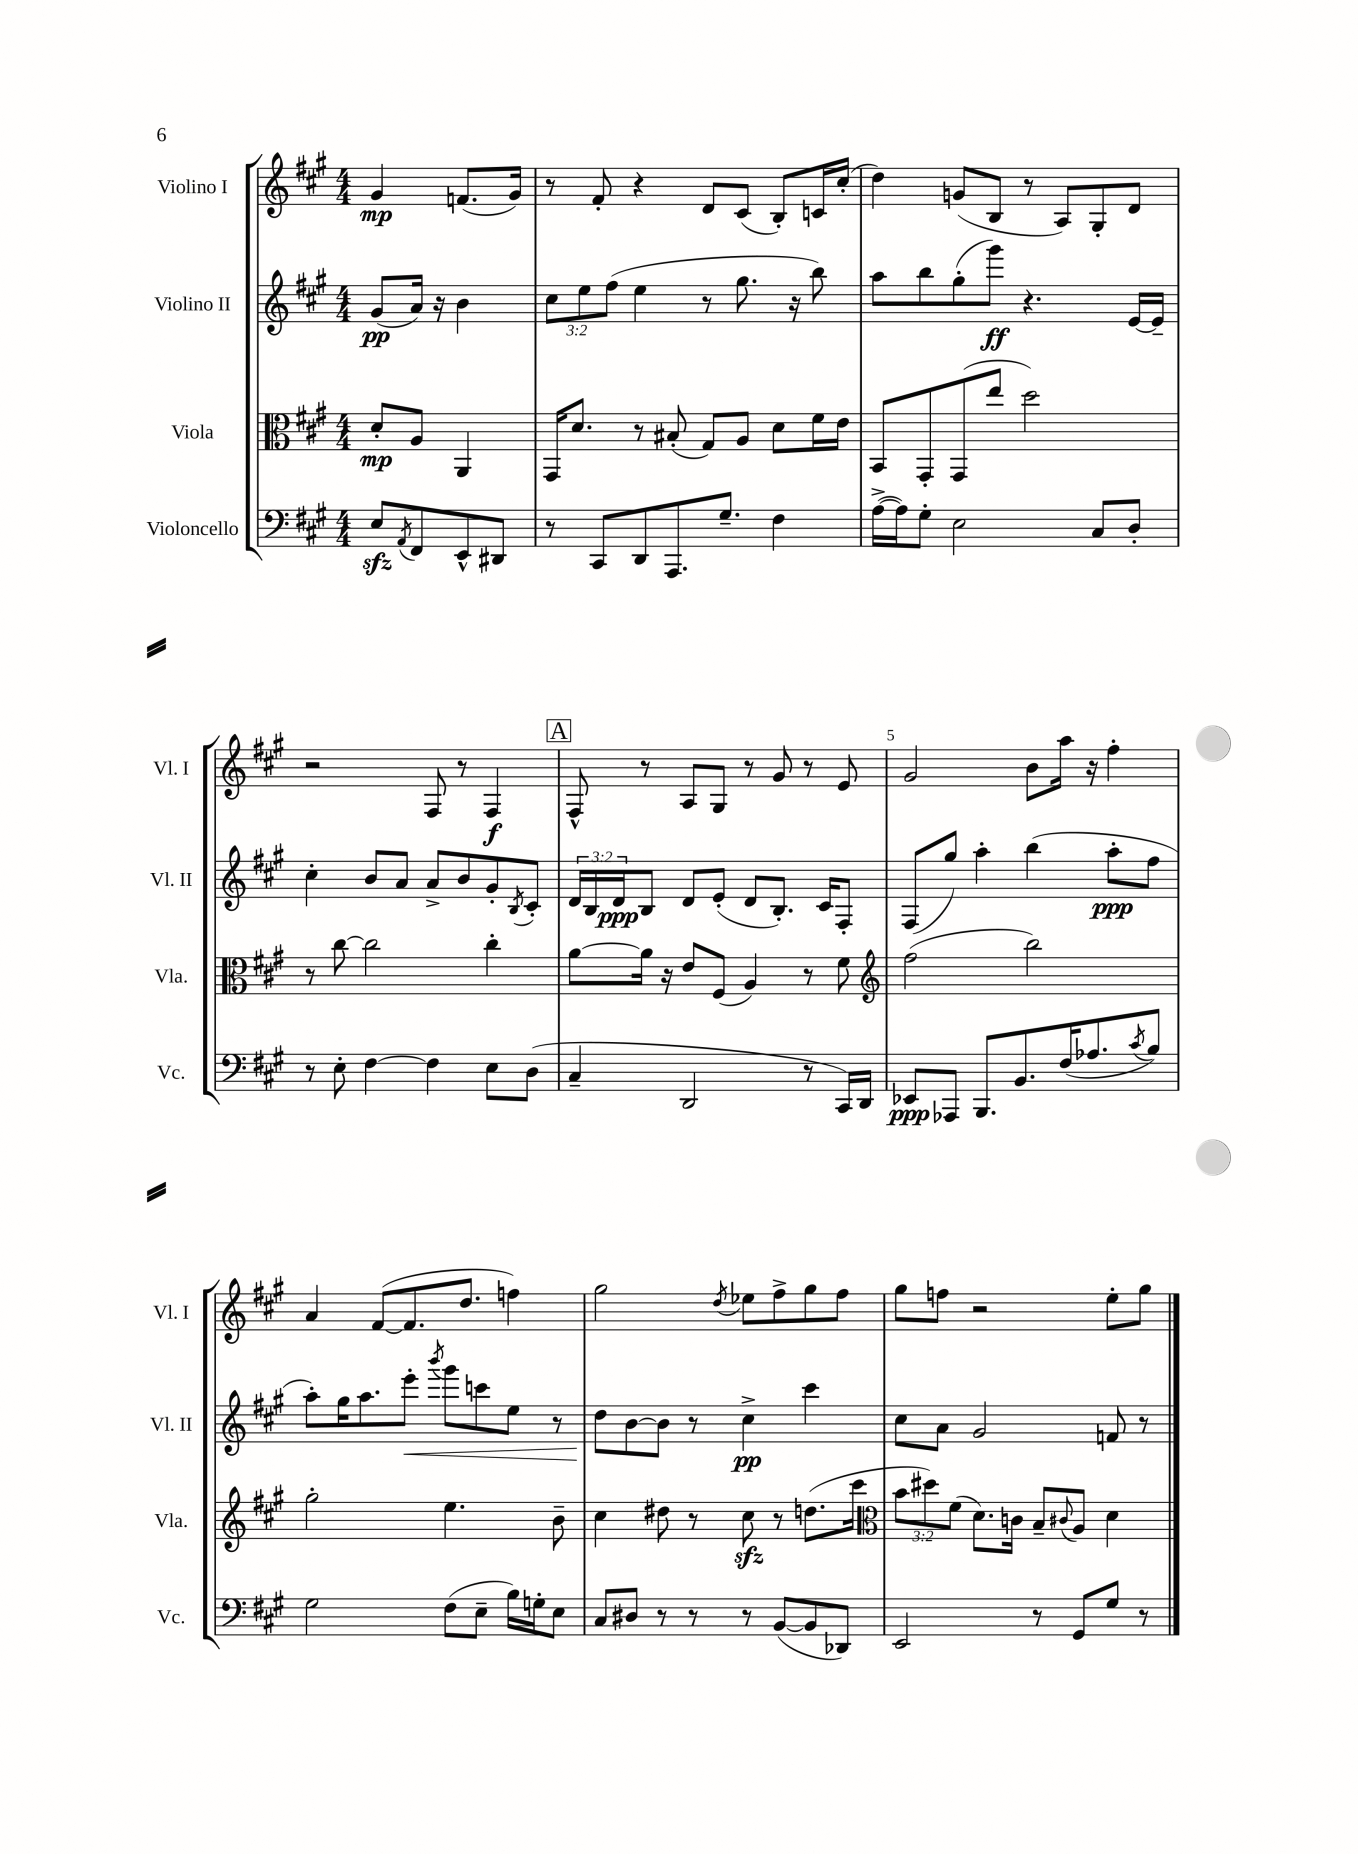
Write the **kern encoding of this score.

**kern	**dynam	**kern	**dynam	**kern	**dynam	**kern	**dynam
*part4	*part4	*part3	*part3	*part2	*part2	*part1	*part1
*staff4	*staff4	*staff3	*staff3	*staff2	*staff2	*staff1	*staff1
*I"Violoncello	*	*I"Viola	*	*I"Violino II	*	*I"Violino I	*
*I'Vc.	*	*I'Vla.	*	*I'Vl. II	*	*I'Vl. I	*
*clefF4	*	*clefC3	*	*clefG2	*	*clefG2	*
*k[f#c#g#]	*	*k[f#c#g#]	*	*k[f#c#g#]	*	*k[f#c#g#]	*
*M4/4	*	*M4/4	*	*M4/4	*	*M4/4	*
=	=	=	=	=	=	=	=
8Ezz/L	.	8d'/L	mp	(8g#/L	pp	4g#/	mp
8qAA/	.	.	.	.	.	.	.
8FF#/	.	8A/J	.	16a/Jk)	.	.	.
.	.	.	.	16r	.	.	.
8EE^^/	.	4AA/	.	4b\	.	(8.fn/L	.
8DD#X/J	.	.	.	.	.	.	.
.	.	.	.	.	.	16g#/Jk)	.
=1	=1	=1	=1	=1	=1	=1	=1
8r	.	16GG#/KL	.	12cc#\L	.	8r	.
.	.	8.d/J	.	.	.	.	.
.	.	.	.	12ee\	.	.	.
8CC#/L	.	.	.	.	.	8f#'/	.
.	.	.	.	(12ff#\J	.	.	.
8DD/	.	8r	.	4ee\	.	4r	.
8.AAA/	.	(8B#X'/	.	.	.	.	.
.	.	8G#/L)	.	8r	.	8d/L	.
8.G#~/J	.	.	.	.	.	.	.
.	.	8A/J	.	8.gg#\	.	(8c#/J	.
4F#\	.	8d\L	.	.	.	8B'/L)	.
.	.	.	.	16r	.	.	.
.	.	16f#\L	.	8bb\)	.	16cn/L	.
.	.	16e\JJ	.	.	.	(16cc#'/JJ	.
=2	=2	=2	=2	=2	=2	=2	=2
([16A^\LL	.	8BB/L	.	8aa\L	.	4dd\)	.
16A\J])	.	.	.	.	.	.	.
8G#'\J	.	8GG#'/	.	8bb\	.	.	.
2E\	.	(8GG#/	.	(8gg#'\	.	(8gn/L	.
.	.	8ee/J	.	8ggg#\J)	ff	8B/J	.
.	.	2dd\)	.	4.r	.	8r	.
.	.	.	.	.	.	8A/L)	.
8C#/L	.	.	.	.	.	8G#'/	.
8D'/J	.	.	.	[16e/LL	.	8d/J	.
.	.	.	.	16e~/JJ]	.	.	.
!!LO:LB:g=z
=3	=3	=3	=3	=3	=3	=3	=3
8r	.	8r	.	4cc#'\	.	2r	.
8E'\	.	[8cc#\	.	.	.	.	.
[4F#\	.	2cc#\]	.	8b/L	.	.	.
.	.	.	.	8a/J	.	.	.
4F#\]	.	.	.	8a^/L	.	8F#/	.
.	.	.	.	8b/	.	8r	.
8E\L	.	4cc#'\	.	8g#'/	.	4F#/	f
.	.	.	.	8qB/	.	.	.
(8D\J	.	.	.	8c#'/J	.	.	.
!!LO:REH:place=s1:t=A
=4	=4	=4	=4	=4	=4	=4	=4
4C#~/	.	[8a\L	.	24d/LL	.	8F#^^/	.
.	.	.	.	24B/	.	.	.
.	.	.	.	24d/J	ppp	.	.
.	.	16a\Jk]	.	8B/J	.	8r	.
.	.	16r	.	.	.	.	.
2DD/	.	8e/L	.	8d/L	.	8A/L	.
.	.	(8F#/J	.	(8e'/J	.	8G#/J	.
.	.	4A/)	.	8d/L	.	8r	.
.	.	.	.	8.B'/J)	.	8g#/	.
8r	.	8r	.	.	.	8r	.
.	.	.	.	16c#/KL	.	.	.
16CC#/LL)	.	8f#\	.	8F#'/J	.	8e/	.
16DD/JJ	.	.	.	.	.	.	.
=5	=5	=5	=5	=5	=5	=5	=5
*	*	*clefG2	*	*	*	*	*
8EE-X/L	ppp	(2ff#\	.	(8F#/L	.	2g#/	.
8AAA-X/J	.	.	.	8gg#/J)	.	.	.
8.BBB/L	.	.	.	4aa'\	.	.	.
8.BB/	.	.	.	.	.	.	.
.	.	2bb\)	.	(4bb\	.	8b\L	.
(16F#/K	.	.	.	.	.	16aa\Jk	.
8.A-X/	.	.	.	.	.	16r	.
.	.	.	.	8aa'\L	ppp	4ff#'\	.
8qc#/	.	.	.	.	.	.	.
8B/J)	.	.	.	8ff#\J	.	.	.
!!LO:LB:g=z
=6	=6	=6	=6	=6	=6	=6	=6
2G#\	.	2gg#'\	.	8aa'\L)	.	4a/	.
.	.	.	.	16gg#\K	.	.	.
.	.	.	.	8.aa\	.	.	.
.	.	.	.	.	.	([8f#/L	.
!	!	!	!	!	!LO:HP:b	!	!
.	.	.	.	8eee'\J	<	8.f#/]	.
.	.	.	.	8qbbb/	.	.	.
(8F#\L	.	4.ee\	.	8ggg#\L	.	.	.
.	.	.	.	.	.	8.dd/J	.
8E~\J	.	.	.	8cccn\	.	.	.
16B\LL)	.	.	.	8ee\J	.	4ffn\)	.
16Gn'\J	.	.	.	.	.	.	.
8E\J	.	8b~\	.	8r	.	.	.
=7	=7	=7	=7	=7	=7	=7	=7
8C#/L	.	4cc#\	.	8dd\L	.	2gg#\	.
8D#X/J	.	.	.	[8b\	[	.	.
8r	.	8dd#X\	.	8b\J]	.	.	.
8r	.	8r	.	8r	.	.	.
.	.	.	.	.	.	8qdd/	.
8r	.	8cc#zz\	.	4cc#^\	pp	8ee-X\L	.
([8BB/L	.	8r	.	.	.	8ff#^\	.
8BB/]	.	(8.ddn\L	.	4ccc#\	.	8gg#\	.
8DD-X/J)	.	.	.	.	.	8ff#\J	.
.	.	16ccc#\Jk	.	.	.	.	.
=8	=8	=8	=8	=8	=8	=8	=8
*	*	*clefC3	*	*	*	*	*
2EE/	.	12b\L	.	8cc#\L	.	8gg#\L	.
.	.	12dd#X\)	.	.	.	.	.
.	.	.	.	8a\J	.	8ffn\J	.
.	.	(12f#\J	.	.	.	.	.
.	.	8.d\L)	.	2g#/	.	2r	.
.	.	16cn\Jk	.	.	.	.	.
8r	.	8B~/L	.	.	.	.	.
.	.	8qqc#X/	.	.	.	.	.
8GG#/L	.	8A/J	.	.	.	.	.
8G#/J	.	4d\	.	8fn/	.	8ee'\L	.
8r	.	.	.	8r	.	8gg#\J	.
==	==	==	==	==	==	==	==
*-	*-	*-	*-	*-	*-	*-	*-
